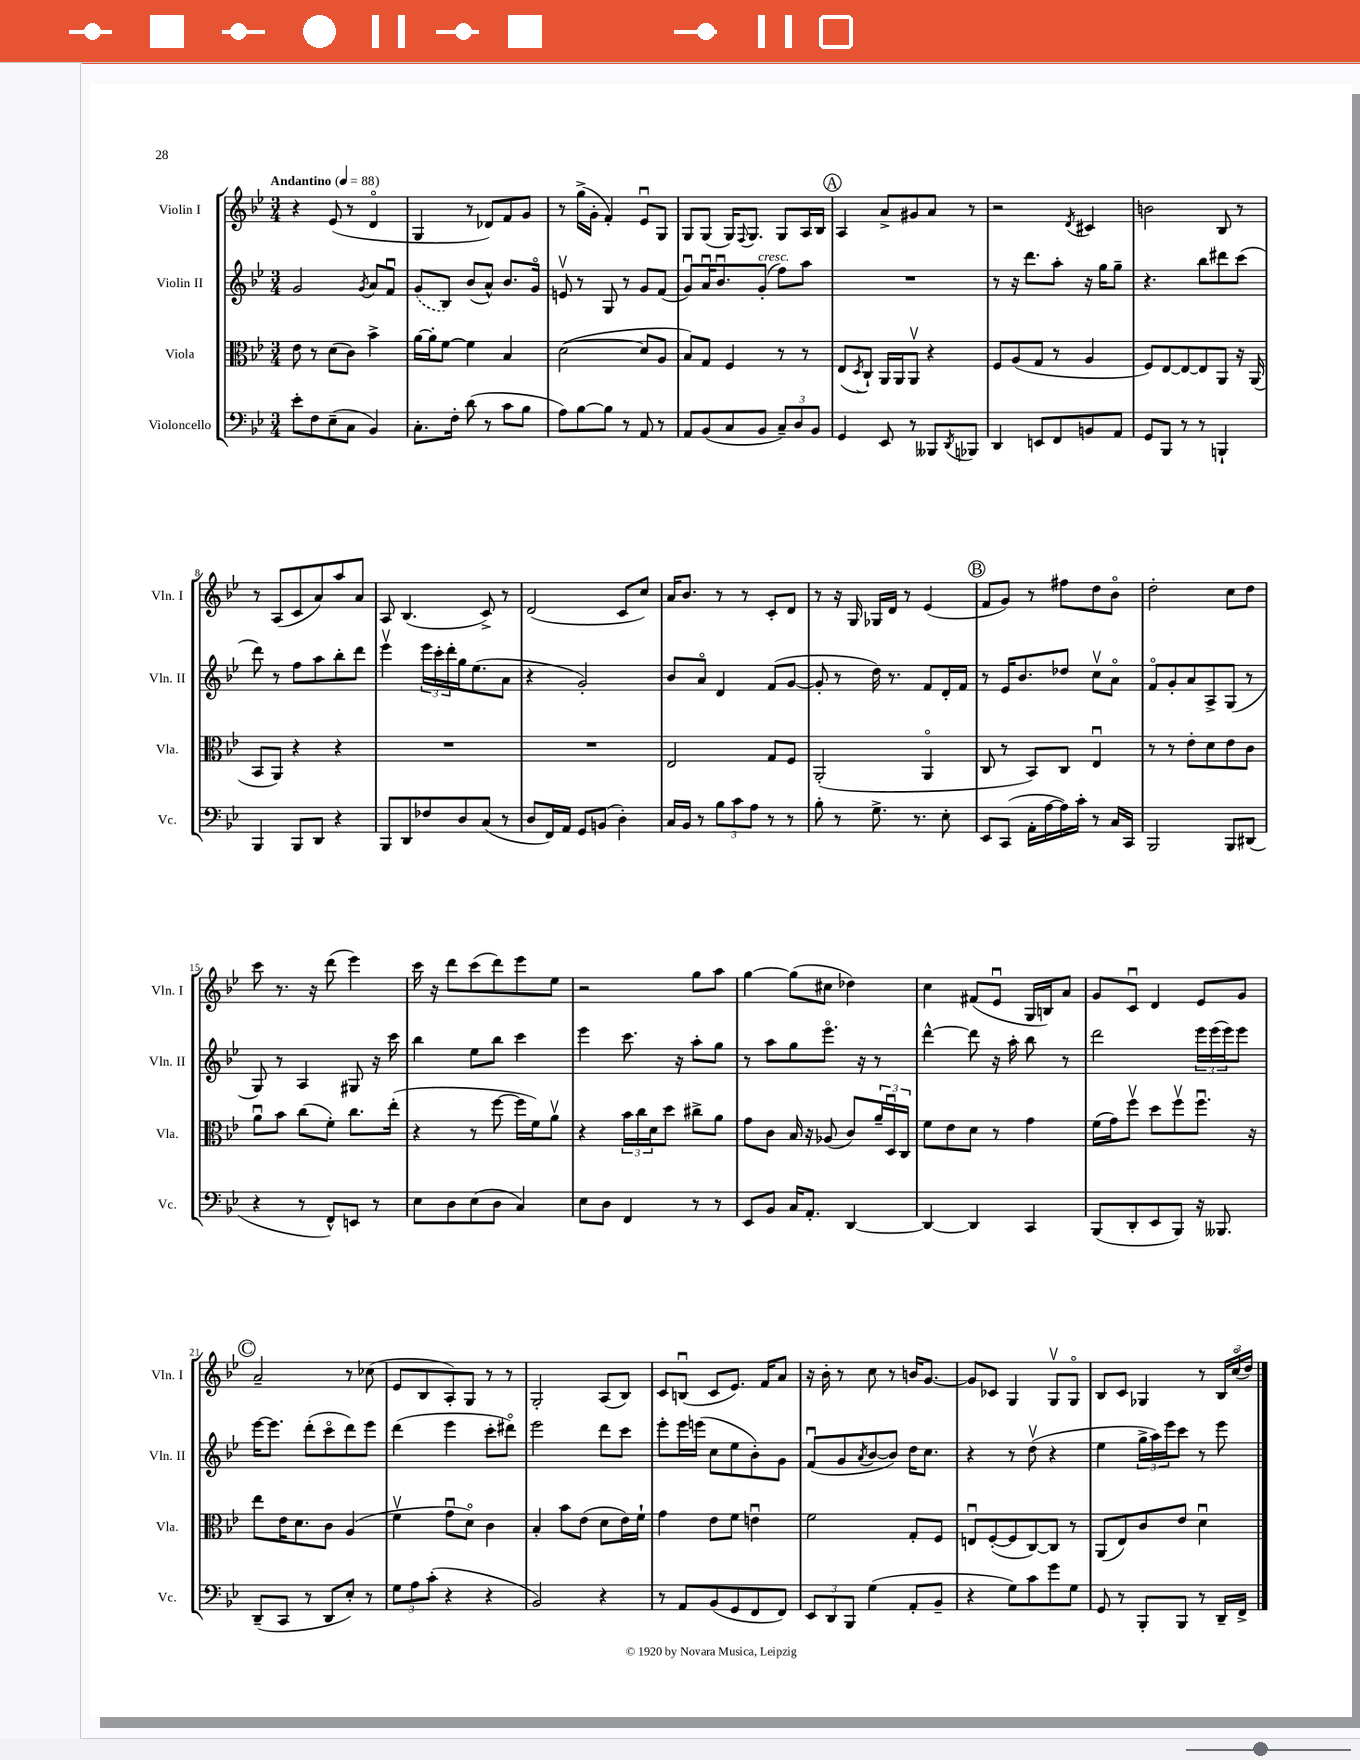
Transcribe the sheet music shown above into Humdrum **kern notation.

**kern	**kern	**kern	**kern
*part4	*part3	*part2	*part1
*staff4	*staff3	*staff2	*staff1
*I"Violoncello	*I"Viola	*I"Violin II	*I"Violin I
*I'Vc.	*I'Vla.	*I'Vln. II	*I'Vln. I
*clefF4	*clefC3	*clefG2	*clefG2
*k[b-e-]	*k[b-e-]	*k[b-e-]	*k[b-e-]
*M3/4	*M3/4	*M3/4	*M3/4
*MM88	*MM88	*MM88	*MM88
=1	=1	=1	=1
!	!	!	!LO:TX:a:B:t=Andantino
8e-'\L	8e-\	2g/	4r
8F\	8r	.	.
(8E-~\	(8d\L	.	(8e-/
8C\J	8c\J)	.	8r
.	.	8qg/	.
4BB-/)	4b-^\	8a/L	4d/
.	.	8fu/J	.
=2	=2	=2	=2
8.C'\L	[16a\LL	(8g/L	4G/
.	16a'\J]	.	.
.	[8f\J	8B-/J)	.
16F'\Jk	.	.	.
(8d\	4f\]	(8b-/L	8r
8r	.	8a^^/J)	8d-X/L)
8c\L	4B-/	8.b-/L	8f/
8B-\J	.	.	8g/J
.	.	16g/Jk	.
=3	=3	=3	=3
8A\L)	([2d\	8env/	8r
[8B-\	.	8r	(16gg^\LL
.	.	.	16g'\JJ
8B-\J]	.	8G/	4f'/)
8r	.	8r	.
8AA/	8d/L]	8g/L	8e-u/L
8r	8A/J	(8f/J	8G/J
=4	=4	=4	=4
8AA/L	8B-/L)	8gu/L)	8G/L
(8BB-/	8G/J	16au/K	(8G/J
.	.	8.b-u/	.
8C/	4F/	.	16G/KL)
.	.	.	8qqF/
.	.	.	8.G/J
!	!	!LO:TX:a:i:t=cresc.	!
8BB-/J	.	(8g'/J	.
12C~/L)	8r	8ff\L)	8G/L
12D/	.	.	.
.	8r	8aa\J	16A/L
12BB-/J	.	.	.
.	.	.	16B-/JJ
!!LO:REH:place=s1:t=A
=5	=5	=5	=5
4GG/	(8E-/L	2.r	4A/
.	8qD/	.	.
.	8C`/J)	.	.
8EE-/	16AA/LL	.	8a^/L
.	16AA/J	.	.
8r	8AAv/J	.	8g#X/
8BBB--X/L	4r	.	8a/J
8qDD/	.	.	.
8BBB-X/J	.	.	8r
=6	=6	=6	=6
4DD/	8F/L	8r	2r
.	(8A/	16r	.
.	.	8.ddd\L	.
8EEn/L	8G/J	.	.
8FF/	8r	8aa'\J	.
.	.	.	8qd/
8BBn/	4A/	16r	4c#X/
.	.	16gg\KL	.
8AA/J	.	8gg~\J	.
=7	=7	=7	=7
8GG/L	8F/L)	4.r	2bn\
8BBB-/J	[8E-/	.	.
8r	8E-/_	.	.
8r	8E-/]	8bb-\L	.
4BBBn`/	8AA/J	8ddd#X\	8B-/
.	16r	(8ccc\J	8r
.	(16AA/	.	.
!!LO:LB:g=z
=8	=8	=8	=8
4BBB-/	8BB-/L	8ddd\)	8r
.	8AA/J)	8r	(8A/L
8BBB-/L	4r	8ff\L	8c/
8DD/J	.	8aa\	8a/)
4r	4r	8bb-'\	8aa/
.	.	8ddd\J	8a/J
=9	=9	=9	=9
8BBB-/L	2.r	4eee-v\	8A/
8DD/	.	.	(4.B-/
8F-X/	.	24eee-\LL	.
.	.	24ccc'\	.
.	.	24ddd'\	.
8D/	.	16gg\J	.
.	.	(8.ee-\	.
(8C/J	.	.	8c^/)
8r	.	8a\J	8r
=10	=10	=10	=10
8D/L	2.r	4r	(2d/
16FF/L)	.	.	.
16AA/JJ	.	.	.
8GG/L	.	2g'/)	.
(8BBn/J	.	.	.
4D'\)	.	.	8c/L
.	.	.	8cc/J)
=11	=11	=11	=11
16C/LL	2E-/	8b-/L	16a/KL
16BB-/JJ	.	.	8.b-/J
8r	.	8a/J	.
12B-\L	.	4d/	8r
12c\	.	.	.
.	.	.	8r
12A\J	.	.	.
8r	8G/L	(8f/L	8c'/L
8r	8F/J	[8g/J	8d/J
=12	=12	=12	=12
8B-'\	(2AA'/	8g'/]	8r
8r	.	8r	16r
.	.	.	16G/
8.G^\	.	16dd\)	16G-X/LL
.	.	8.r	16d/JJ
.	.	.	8r
8.r	.	.	.
.	4AA/	8f/L	(4e-/
8E-'\	.	16d'/L	.
.	.	16f/JJ	.
!!LO:REH:place=s1:t=B
=13	=13	=13	=13
8EE-/L	8C/	8r	8f/L
(8CC/J	8r	16e-/KL	8g/J)
.	.	8.b-/	.
16AA'\LL	8BB-/L)	.	8r
[16A\	.	.	.
16A\])	8C/J	8dd-X/J	8ff#X\L
16c'\JJ	.	.	.
8r	4E-u/	8ccv\L	8dd\
16C/LL	.	8a\J	8b-\J
16CC/JJ	.	.	.
=14	=14	=14	=14
2BBB-/	8r	8f/L	2dd'\
.	8r	8g'/	.
.	8e-'\L	8a/	.
.	8d\	8A^/	.
8BBB-/L	8e-\	(8G/J	8cc\L
(8DD#X/J	8c\J	8r	8dd\J
!!LO:LB:g=z
=15	=15	=15	=15
4r	8au\L	8G/)	8ccc\
.	8b-\J	8r	8.r
8r	(8cc\L	4A/	.
.	.	.	16r
8FF^^/L)	8f'\J)	.	(8ddd\
8EEn/J	8.cc\L	8G#X/	4eee-\)
8r	.	16r	.
.	(16ee-'\Jk	16ccc\	.
=16	=16	=16	=16
8E-\L	4r	4bb-\	16ccc\
.	.	.	16r
8D\	.	.	8ddd\L
(8E-\	8r	8ee-\L	(8ccc\
8D\J	[8ff\	8bb-\J	8ddd\)
4C/)	16ff\LL]	4ccc\	8eee-\
.	16f\J)	.	.
.	8av\J	.	8ee-\J
=17	=17	=17	=17
8E-\L	4r	4eee-\	2r
8D\J	.	.	.
4FF/	24b-\LL	8.ccc\	.
.	24cc\	.	.
.	24d\J	.	.
.	8dd\J	.	.
.	.	16r	.
8r	8cc#X^\L	8aa'\L	8gg\L
8r	8a\J	8gg\J	8aa\J
=18	=18	=18	=18
8EE-/L	8g\L	8r	[4gg\
8BB-/J	8c\J	8aa\L	.
16C/KL	16B-/	8gg\	(8gg\L]
8.AA'/J	16r	.	.
.	(8A-X/	8.eee-\J	8cc#X\J
[4DD/	8c/L)	.	4dd-X\)
.	.	16r	.
.	24a~/L	8r	.
.	24Du/	.	.
.	24C/JJ	.	.
=19	=19	=19	=19
4DD/_	8f\L	[4ddd^^\	4cc\
.	8e-\	.	.
4DD/]	8d\J	8ddd\]	(8f#X/L
.	8r	16r	8e-u/J
.	.	16aa'\	.
4CC/	4g\	8bb-\	16G/LL
.	.	.	16Bn/J)
.	.	8r	8a/J
=20	=20	=20	=20
(8BBB-/L	(16f\LL	2ddd\	8g/L
.	16g\J)	.	.
8DD'/	8ffv\J	.	8cu/J
8EE-/	8dd\L	.	4d/
8BBB-/J)	8ffv\	.	.
16r	8.ffu\J	24eee-\LL	8e-/L
.	.	(24eee-\	.
8.BBB--X/	.	.	.
.	.	24eee-\J)	.
.	.	8eee-\J	8g/J
.	16r	.	.
!!LO:LB:g=z
!!LO:REH:place=s1:t=C
=21	=21	=21	=21
(8DD~/L	8ee-\L	[16eee-\KL	2a~/
.	.	8.eee-\J]	.
8CC/J	16e-\K	.	.
.	8.d\	.	.
8r	.	(8ddd'\L	.
8DD/L	8c\J	8ccc\	.
8E-'/J)	(4A/	8ddd\)	8r
8r	.	8eee-\J	(8cc-X\
=22	=22	=22	=22
12G\L	4fv\	(4ddd\	8e-/L
12A\	.	.	.
.	.	.	8B-/
(12c'\J	.	.	.
4r	8gu\L	4eee-\	8A'/)
.	8d\J)	.	8G/J
4r	4c\	8ccc'\L	8r
.	.	8ddd#X\J)	8r
=23	=23	=23	=23
2BB-/)	4B-'/	2eee-\	2G'/
.	8b-\L	.	.
.	(8e-\J	.	.
4r	8d\L	8ddd\L	(8A/L
.	16e-\L)	8ccc\J	8B-/J)
.	16f`\JJ	.	.
=24	=24	=24	=24
8r	4g\	8eee-'\L	8c/L
8AA/L	.	16eee-\L	(8Bnu/J
.	.	(16eeen\JJ	.
(8BB-/	8e-\L	8cc\L	8c/L
8GG/	8f\J	8ee-\	8.e-/J)
8FF/	4enu\	8b-'\)	.
.	.	.	16f/KL
8FF/J)	.	8g\J	8a/J
=25	=25	=25	=25
12EE-/L	2f\	(8fu/L	16r
.	.	.	16b-'\
12DD/	.	.	.
.	.	8g/	8r
12BBB-/J	.	.	.
.	.	8qa/	.
(4G\	.	[8b-/	8cc\
.	.	8b-/J])	8r
8AA'/L	8G'/L	16dd\KL	16bn/KL
.	.	8.cc\J	[8.g/J
8BB-~/J	8F/J	.	.
=26	=26	=26	=26
4r	8Enu/L	4r	8g/L]
.	([8F'/	.	8c-X/J
8G\L)	8F/]	8r	4G/
8c\	[8C/)	(8ddv\	.
8g\	8C/J]	4r	8Gv/L
8G\J	8r	.	8G/J
=27	=27	=27	=27
8GG/	(8AA/L	4ee-\	8B-/L
8r	8E-/)	.	8c/J
8BBB-'/L	8c/	24gg^\LL	4G-X/
.	.	24aa\)	.
.	.	24eee-\J	.
8BBB-/J	8e-/J	8ccc\J	.
8r	4du\	8r	8r
16DD~/LL	.	8eee-\	24B-/LL
.	.	.	(24cc/
16FF^/JJ	.	.	.
.	.	.	24dd/JJ)
==	==	==	==
*-	*-	*-	*-
